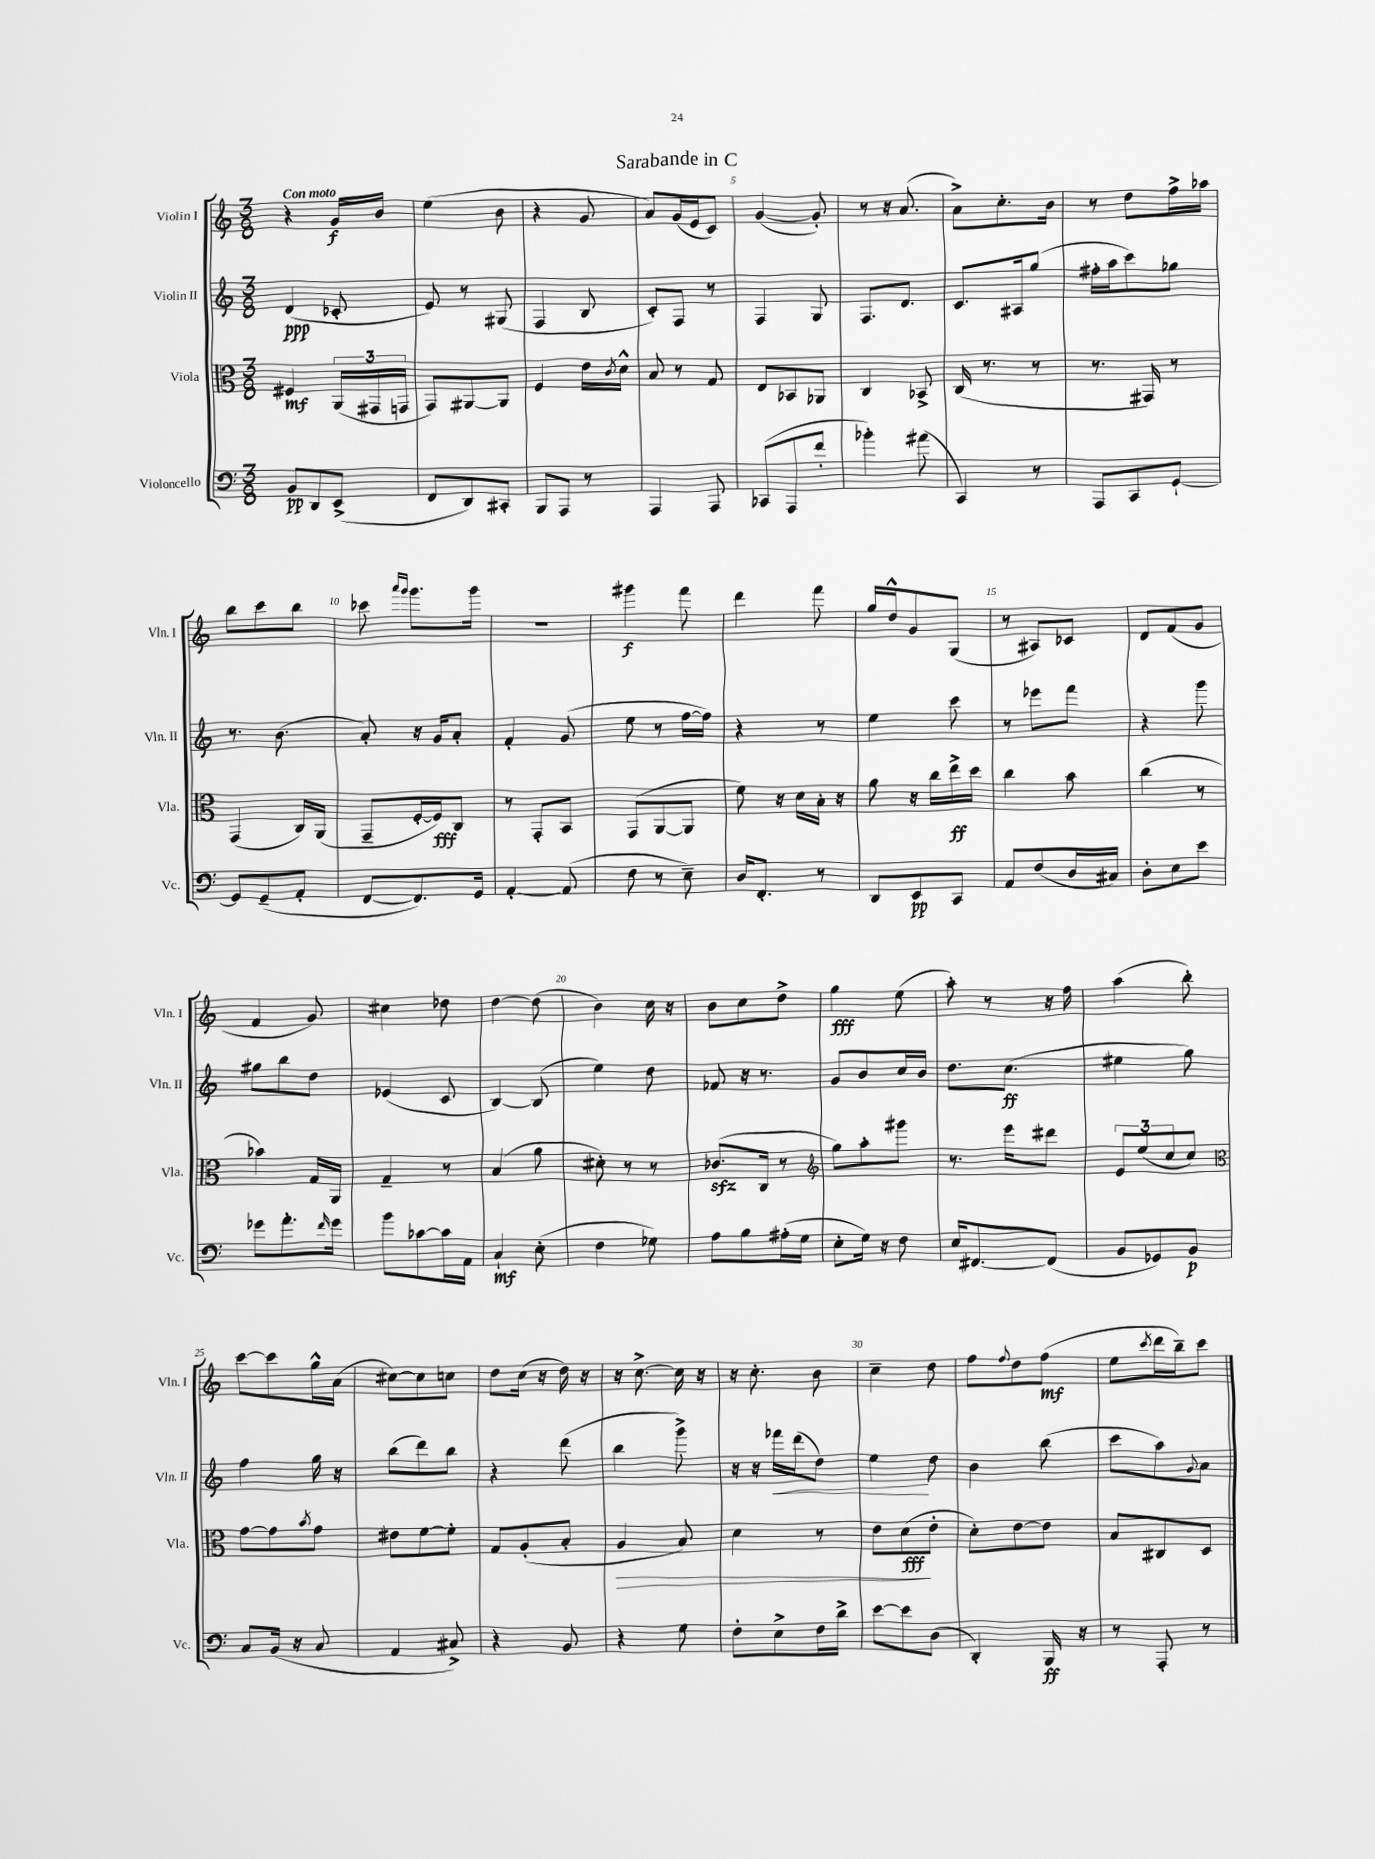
\header { title = "Sarabande in C" }
<<
\new StaffGroup <<
\new Staff = "s0" \with { instrumentName = "Violin I" shortInstrumentName = "Vln. I" } {
    \clef treble \key c \major \numericTimeSignature \time 3/8 \tempo "Con moto"
    r4 g'16\f b'16 |
    e''4( b'8 |
    r4 g'8 |
    a'8) g'16( e'16 c'8) |
    g'4~( g'8-.) |
    r8 r16 a'8.( |
    a'8->) c''8.-. b'16 |
    r8 d''8 f''16-> aes''16 |
    b''8 c'''8 b''8 |
    ces'''8 \grace { a'''16 g'''16 } g'''8. g'''16 |
    R4. |
    gis'''4\f f'''8 |
    d'''4 f'''8 |
    g''16 d''16-^ g'8 g8( |
    r8 ais8) ces'8 |
    d'8 f'8( g'8 |
    f'4 g'8) |
    cis''4 des''8 |
    d''4~ d''8( |
    b'4) c''16 r16 |
    b'8 c''8 d''8-> |
    g''4\fff e''8( |
    a''8-.) r8 r16 f''16 |
    a''4( b''8-.) |
    c'''8~ c'''8 g''16-^ a'16( |
    cis''8~) cis''8 c''8 |
    d''8 c''16( r16 d''16) r16 |
    r16 c''8.~-> c''16 r16 |
    r16 c''8.-. b'8 |
    c''4-- d''8 |
    f''8 \appoggiatura { f''8 } d''8 f''8\mf( |
    e''8 \acciaccatura { c'''8 } d'''16 b''16--) c'''8 \bar "|." |
}
\new Staff = "s1" \with { instrumentName = "Violin II" shortInstrumentName = "Vln. II" } {
    \clef treble \key c \major \numericTimeSignature \time 3/8
    d'4\ppp( ces'8-. |
    e'8) r8 gis8( |
    f4 b8 |
    c'8-.) f8 r8 |
    f4 g8 |
    f8. d'8. |
    c'8. ais16 g''8( |
    fis''16-. a''16 c'''8) ges''8 |
    r8. b'8.( |
    a'8-.) r16 g'16 a'8-. |
    f'4-. g'8( |
    e''8 r8 f''16~ f''16) |
    r4 r8 |
    e''4 c'''8 |
    r8 ees'''8 f'''8 |
    r4 g'''8 |
    gis''8 b''8 d''8 |
    ees'4( c'8 |
    b4~) b8( |
    e''4) d''8 |
    fes'8 r16 r8. |
    g'8 b'8 c''16 b'16 |
    d''8. c''8.\ff( |
    eis''4 g''8) |
    f''4 g''16 r16 |
    b''8( d'''8) b''8 |
    r4 d'''8( |
    b''4 g'''8->) |
    r16 r16 fes'''16\< d'''16( d''8) |
    e''4\! d''8 |
    b'4 b''8( |
    c'''8 a''8) \appoggiatura { g'8 } a'8 \bar "|." |
}
\new Staff = "s2" \with { instrumentName = "Viola" shortInstrumentName = "Vla." } {
    \clef alto \key c \major \numericTimeSignature \time 3/8
    fis4\mf \tuplet 3/2 { a,16( gis,16 g,16 } |
    g,8) ais,8~ ais,8 |
    f4 e'16 \acciaccatura { c'8 } d'16-^ |
    b8 r8 g8 |
    e8 bes,8 aes,8 |
    c4 bes,8-> |
    c16( r8. r8 |
    r8. gis,16) r8 |
    g,4( c16) a,16( |
    g,8-- f16~-. f16\fff) c8 |
    r8 g,8-. b,8 |
    g,8( a,8~ a,8 |
    f'8) r16 d'16 b16-. r16 |
    a'8 r16 c''16 e''16->\ff d''16 |
    c''4 b'8 |
    c''4( r8 |
    bes'4) g16 a,16 |
    g4-- r8 |
    b4( a'8 |
    dis'8-.) r8 r8 |
    ces'8.\sfz( c16 r8 |
    \clef treble g''8) a''8-. gis'''8 |
    r8. e'''16 dis'''8 |
    \tuplet 3/2 { e'8 e''8( c''8 } c''8) |
    \clef alto g'8~ g'8 \acciaccatura { b'8 } g'8 |
    eis'8 f'8~ f'8-. |
    g8 a8-.( b8-. |
    a4\> b8) |
    d'4 r8 |
    e'8 d'8\fff\!( e'8-. |
    d'8-.) e'8~ e'8 |
    b8 cis8 d8 \bar "|." |
}
\new Staff = "s3" \with { instrumentName = "Violoncello" shortInstrumentName = "Vc." } {
    \clef bass \key c \major \numericTimeSignature \time 3/8
    b,8\pp d,8 e,8->( |
    f,8 d,8) cis,8-. |
    b,,8 a,,8 r8 |
    a,,4 a,,8 |
    ces,8( a,,8 f'8-. |
    bes'4-.) ais'8( |
    c,4) r8 |
    a,,8 c,8 g,8~-! |
    g,8 g,8--( a,8-. |
    f,8~ f,8.) g,16 |
    a,4~-. a,8( |
    f8 r8 e8--) |
    d16 f,8.-. r8 |
    d,8 e,8\pp c,8 |
    a,8 f8( d16 cis16) |
    d8-. e8 e'8 |
    ges'8 a'8.-. \grace { f'16 } ges'16 |
    b'8 ces'8~ ces'16 a,16 |
    c4-!\mf e8-.( |
    f4 ges8) |
    a8 b8 ais16-.( g16 |
    e8-. g16) r16 f8 |
    e16 fis,8.~ fis,8( |
    b,8 ges,8) b,8\p |
    c8 b,16( r16 c8 |
    a,4 cis8->) |
    r4 b,8 |
    r4 g8 |
    f8-. e8-> f16 d'16-> |
    e'8~ e'8 d8( |
    d,4-.) b,,16\ff r16 |
    r8 a,,8-. r8 \bar "|." |
}
>>
>>
\layout { \context { \Score \override BarNumber.break-visibility = ##(#f #t #t) barNumberVisibility = #(every-nth-bar-number-visible 5) } }
